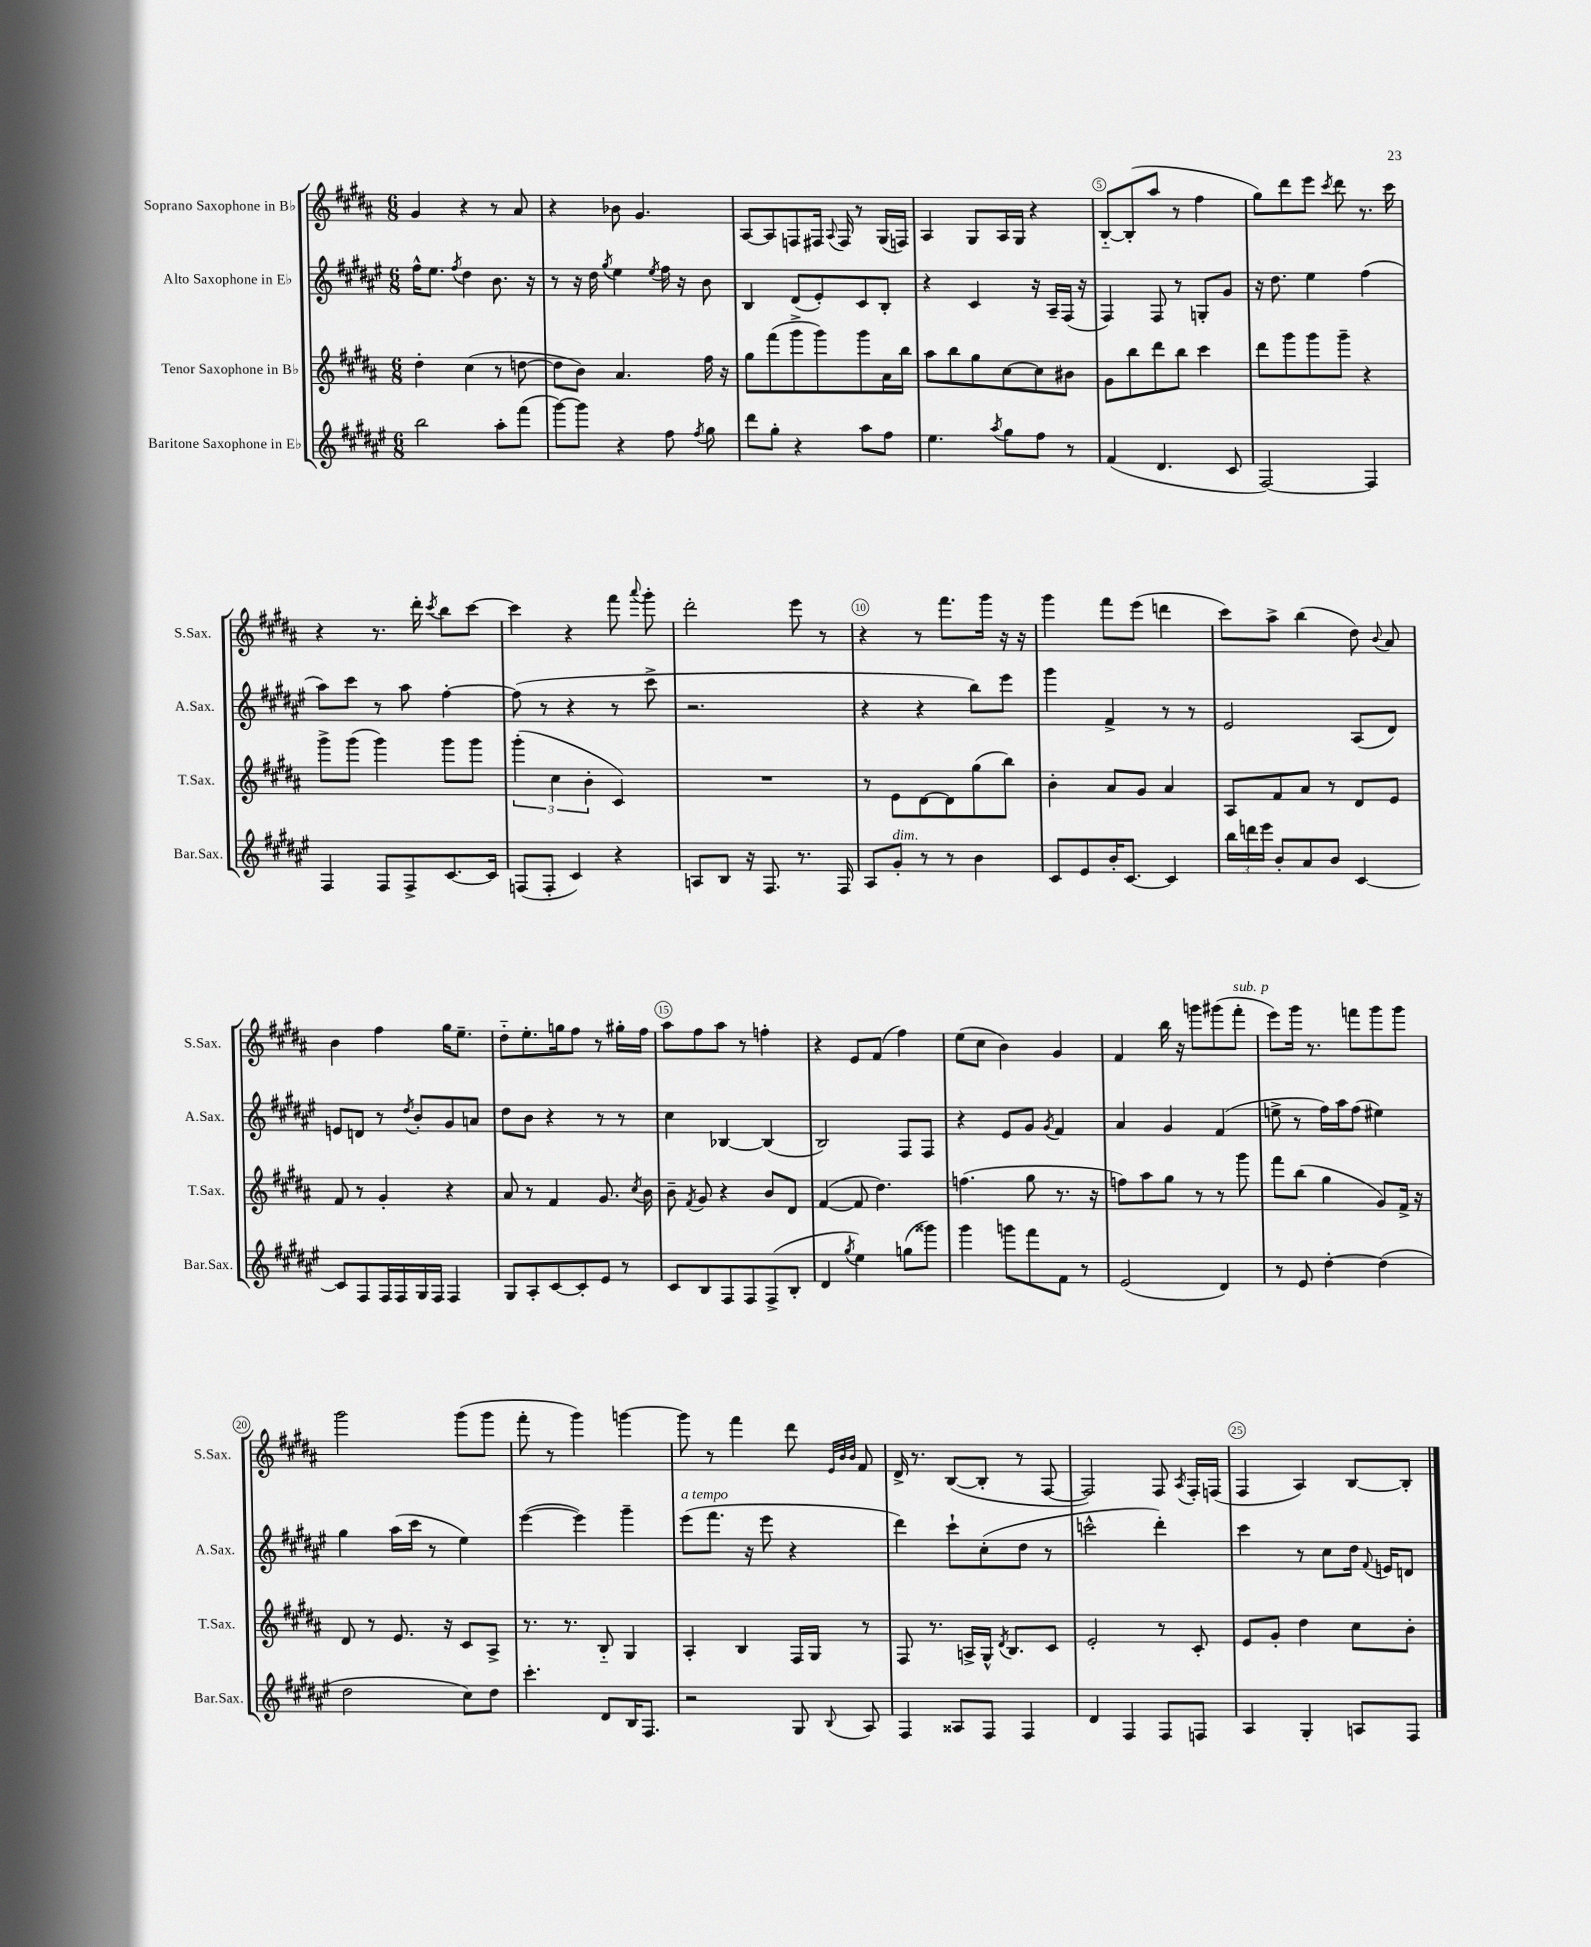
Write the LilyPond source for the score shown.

<<
\new StaffGroup <<
\new Staff = "s0" \with { instrumentName = "Soprano Saxophone in Bb" shortInstrumentName = "S.Sax." } {
    \clef treble \key b \major \numericTimeSignature \time 6/8
    \autoBeamOff gis'4 r4 r8 ais'8 |
    r4 bes'8 gis'4. |
    ais8[~ ais8 f8 fis16] \appoggiatura { ais8 } fis16 r8 gis16[( f16]) |
    ais4 gis8[ ais16 gis16] r4 |
    b8[~-_ b8-.( ais''8] r8 fis''4 |
    gis''8[) dis'''8 e'''8] \acciaccatura { cis'''8 } dis'''8 r8. cis'''16 |
    r4 r8. dis'''16-. \acciaccatura { cis'''8 } b''8[ cis'''8]~ |
    cis'''4 r4 fis'''8 \appoggiatura { ais'''8 } gis'''8-. |
    dis'''2-. e'''8 r8 |
    r4 r8 fis'''8.[ gis'''16] r16 r16 |
    gis'''4 fis'''8[ e'''8]( d'''4 |
    cis'''8[) ais''8]-> b''4( dis''8) \appoggiatura { b'8 } ais'8 |
    b'4 fis''4 gis''16[ e''8.]-- |
    dis''8[-_ e''8.-. g''16 fis''8] r8 gis''16[-. fis''16] |
    ais''8[ fis''8 ais''8] r8 f''4-. |
    r4 e'8[ fis'8]( fis''4) |
    e''8[( cis''8] b'4) gis'4 |
    fis'4 b''16 r16 g'''8[ gis'''8( fis'''8]-.^\markup { \italic "sub. p" } |
    e'''8[) gis'''16] r8. f'''8[ gis'''8 gis'''8] |
    gis'''2 gis'''8[( gis'''8] |
    fis'''8-. r8 gis'''4) g'''4~ |
    g'''8 r8 fis'''4 dis'''8 \grace { e'32[ b'32 b'32] } fis'8 |
    dis'16-> r8. b8[~( b8]-. r8 fis8~ |
    fis2) fis8 \acciaccatura { ais8 } fis16[-. f16]( |
    fis4 ais4) b8[~ b8]-. \bar "|." |
}
\new Staff = "s1" \with { instrumentName = "Alto Saxophone in Eb" shortInstrumentName = "A.Sax." } {
    \clef treble \key fis \major \numericTimeSignature \time 6/8
    \autoBeamOff fis''16[-^ eis''8.] \acciaccatura { fis''8 } dis''4 b'8. r16 |
    r8 r16 dis''16 \acciaccatura { gis''8 } eis''4 \acciaccatura { eis''8 } fis''16 r16 b'8 |
    b4 dis'8[( eis'8-.) cis'8 b8]-. |
    r4 cis'4 r16 ais16[-- fis16]( r16 |
    fis4) fis8 r8 g8[-. gis'8] |
    r16 dis''8. eis''4 fis''4( |
    ais''8[) cis'''8] r8 ais''8 fis''4~-. |
    fis''8( r8 r4 r8 cis'''8-> |
    r2. |
    r4 r4 b''8[) eis'''8] |
    gis'''4 fis'4-> r8 r8 |
    eis'2 ais8[( dis'8]) |
    e'8[ d'8] r8 \acciaccatura { dis''8 } b'8[-. gis'8 a'8] |
    dis''8[ b'8] r4 r8 r8 |
    cis''4 bes4~ bes4( |
    b2) fis8[ fis8] |
    r4 eis'8[ gis'8] \acciaccatura { gis'8 } fis'4 |
    ais'4 gis'4 fis'4( |
    e''8-> r8 fis''16[) ais''16 fis''8]( eis''4) |
    gis''4 ais''16[( cis'''16] r8 eis''4) |
    eis'''4~( eis'''4) gis'''4-- |
    eis'''8[^\markup { \italic "a tempo" }( fis'''8.] r16 eis'''8 r4 |
    dis'''4) cis'''8[-! cis''8-.( dis''8] r8 |
    c'''2-^ dis'''4-.) |
    cis'''4 r8 cis''8[ dis''16] \appoggiatura { fis'8 } e'16[ d'8] \bar "|." |
}
\new Staff = "s2" \with { instrumentName = "Tenor Saxophone in Bb" shortInstrumentName = "T.Sax." } {
    \clef treble \key b \major \numericTimeSignature \time 6/8
    \autoBeamOff dis''4-. cis''4( r8 d''8~ |
    d''8[ b'8]) ais'4. fis''16 r16 |
    gis''8[ fis'''8( gis'''8-> gis'''8) gis'''8 ais'16 b''16] |
    ais''8[ b''8 gis''8 cis''8~ cis''8 bis'8] |
    gis'8[ b''8 dis'''8 b''8] cis'''4 |
    dis'''8[ gis'''8 gis'''8 gis'''8]-- r4 |
    gis'''8[-> gis'''8]( gis'''4) gis'''8[ gis'''8] |
    \tuplet 3/2 { gis'''4-.( cis''4 b'4-. } cis'4) |
    R2. |
    r8 e'8[ dis'8~ dis'8 gis''8( b''8]) |
    b'4-. ais'8[ gis'8] ais'4 |
    ais8[ fis'8 ais'8] r8 dis'8[ e'8] |
    fis'8 r8 gis'4-. r4 |
    ais'8 r8 fis'4 gis'8. \acciaccatura { cis''8 } b'16 |
    b'8-- \acciaccatura { fis'8 } gis'8 r4 b'8[ dis'8] |
    fis'4~( fis'8 dis''4.) |
    f''4.( gis''8 r8. r16 |
    f''8[) ais''8 gis''8] r8 r8 gis'''8 |
    fis'''8[ b''8]( gis''4 gis'8[) fis'16]-> r16 |
    dis'8 r8 e'8. r16 cis'8[ ais8]-> |
    r8. r8. b8-_ gis4 |
    ais4-. b4 fis16[ gis16] r8 |
    fis8 r8. a16[-> gis16]-^ \acciaccatura { dis'8 } b8.[ cis'8] |
    e'2-. r8 cis'8-. |
    e'8[ gis'8]-. dis''4 cis''8[ b'8]-. \bar "|." |
}
\new Staff = "s3" \with { instrumentName = "Baritone Saxophone in Eb" shortInstrumentName = "Bar.Sax." } {
    \clef treble \key fis \major \numericTimeSignature \time 6/8
    \autoBeamOff b''2 ais''8[-. fis'''8]( |
    gis'''8[~) gis'''8] r4 fis''8 \acciaccatura { fis''8 } gis''8 |
    dis'''8[ gis''8]-. r4 ais''8[ fis''8] |
    eis''4. \acciaccatura { ais''8 } gis''8[ fis''8] r8 |
    fis'4( dis'4. cis'8 |
    fis2~) fis4 |
    fis4 fis8[ fis8-> cis'8.~ cis'16] |
    f8[( f8]-. cis'4) r4 |
    a8[ b8] r16 fis8. r8. fis16 |
    ais8[ gis'8]-.^\markup { \italic "dim." } r8 r8 b'4 |
    cis'8[ eis'8 b'16-. cis'8.]~ cis'4 |
    \tuplet 3/2 { b''16[ d'''16 eis'''16] } b'8[-. ais'8 b'8] cis'4~ |
    cis'8[ fis8 fis16 fis16 gis16 fis16] fis4 |
    gis8[ ais8-. cis'8~ cis'8-. eis'8] r8 |
    cis'8[ b8 fis8 fis8 fis8->( b8]-. |
    dis'4 \acciaccatura { gis''8 } eis''4) g''8[( gisis'''8]) |
    gis'''4 g'''8[ fis'''8 fis'8] r8 |
    eis'2( dis'4) |
    r8 eis'8 dis''4~-. dis''4( |
    dis''2 cis''8[) dis''8] |
    cis'''4.-. dis'8[ b16 fis8.] |
    r2 gis8 \appoggiatura { b8 } ais8 |
    fis4 aisis8[ fis8] fis4 |
    dis'4 fis4 fis8[ f8] |
    ais4 gis4-. a8[ fis8] \bar "|." |
}
>>
>>
\layout { \context { \Score \override BarNumber.break-visibility = ##(#f #t #t) barNumberVisibility = #(every-nth-bar-number-visible 5) \override BarNumber.stencil = #(make-stencil-circler 0.1 0.3 ly:text-interface::print) } }
